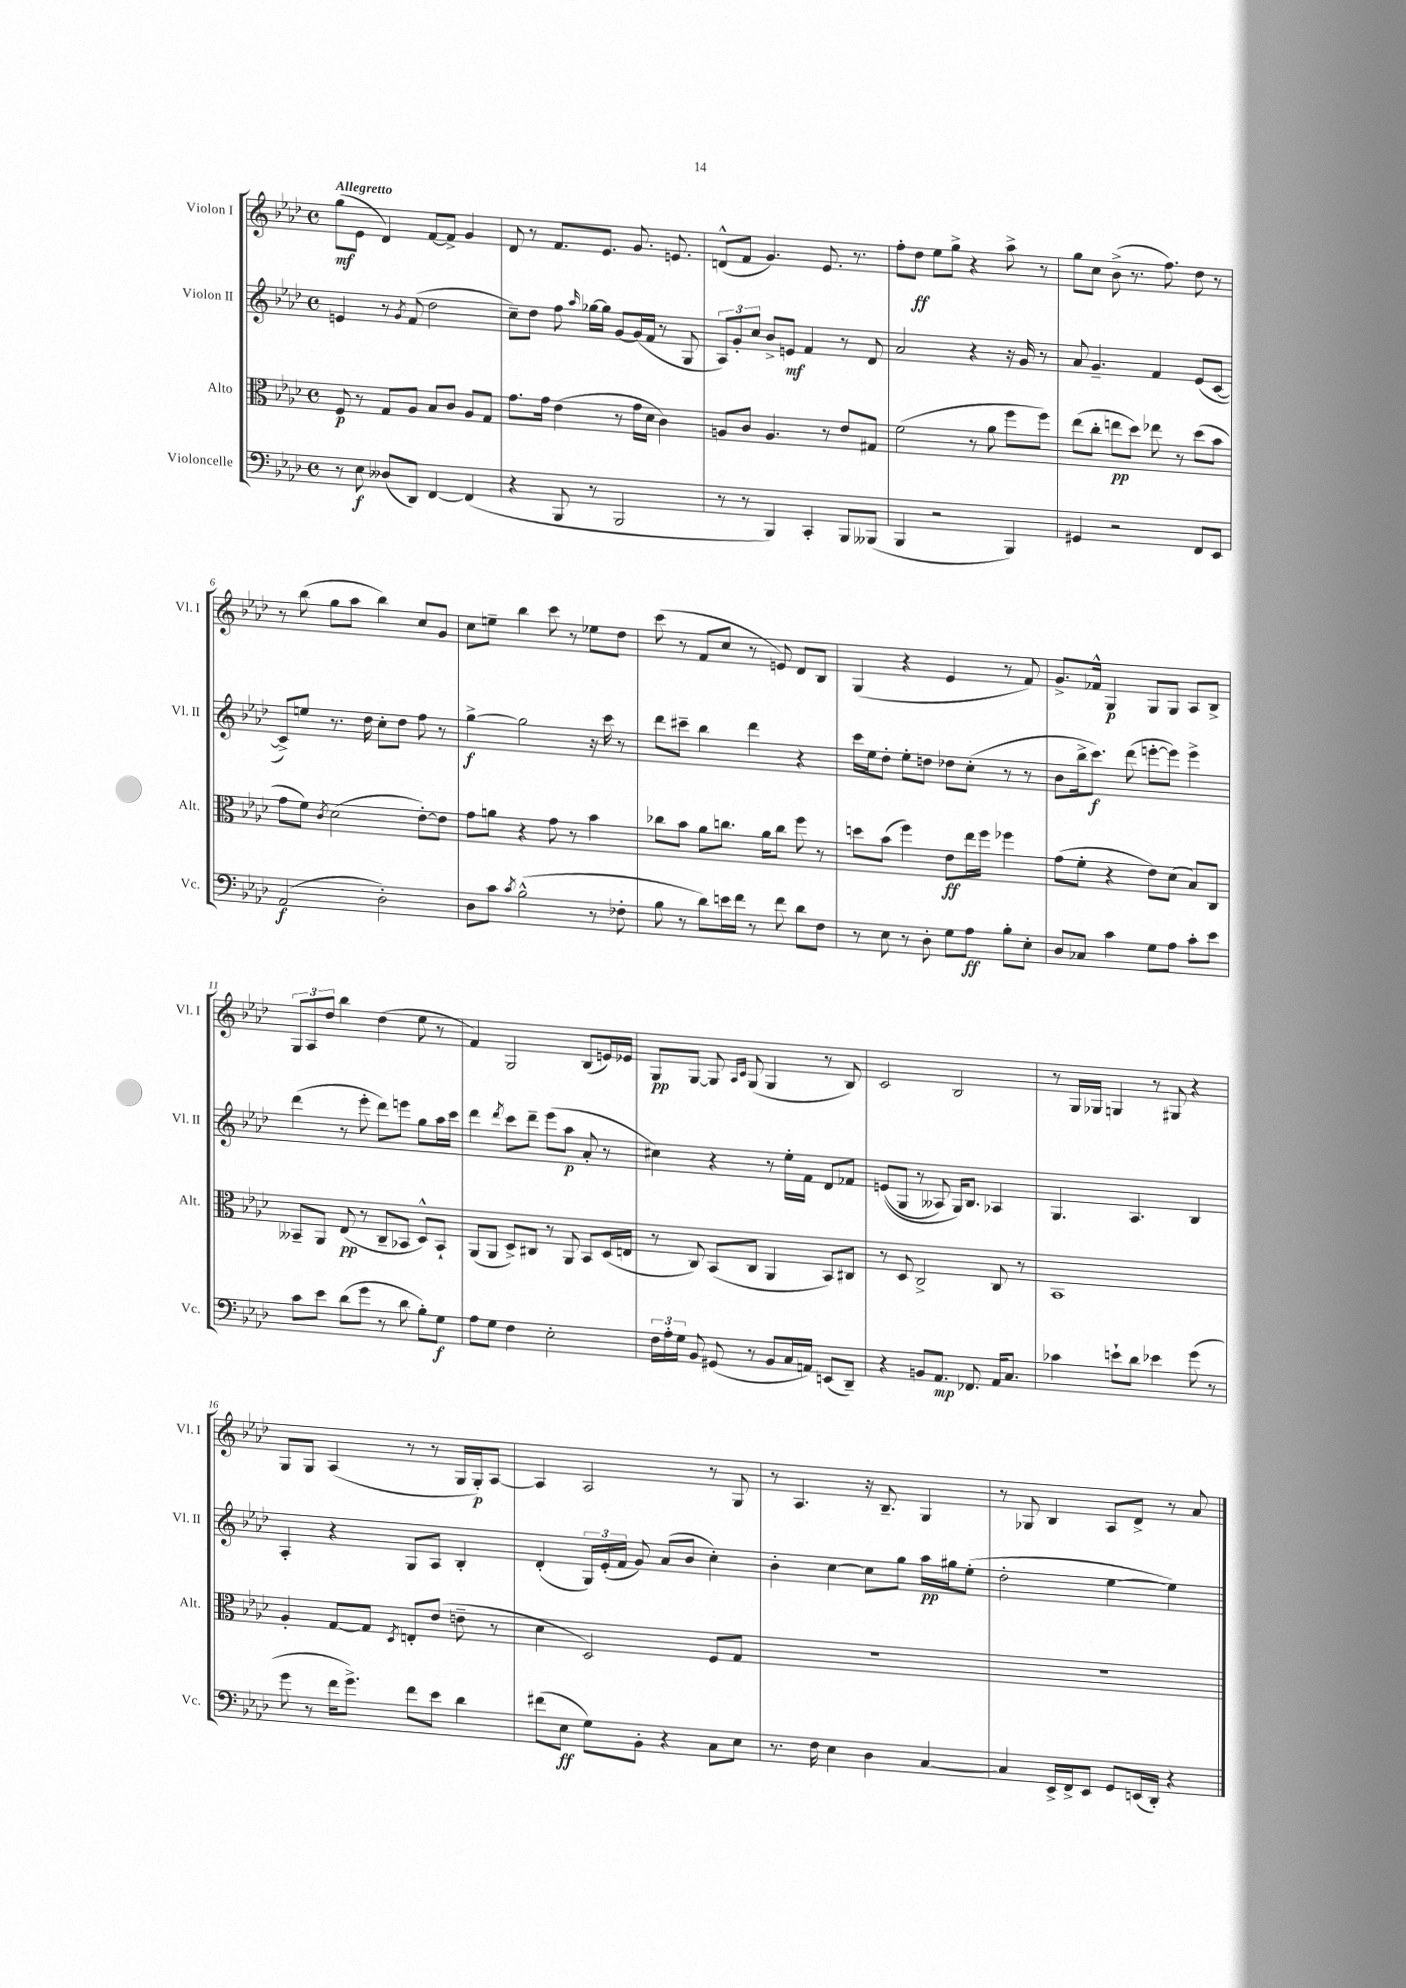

**kern	**dynam	**kern	**dynam	**kern	**dynam	**kern	**dynam
*part4	*part4	*part3	*part3	*part2	*part2	*part1	*part1
*staff4	*staff4	*staff3	*staff3	*staff2	*staff2	*staff1	*staff1
*I"Violoncelle	*	*I"Alto	*	*I"Violon II	*	*I"Violon I	*
*I'Vc.	*	*I'Alt.	*	*I'Vl. II	*	*I'Vl. I	*
*clefF4	*	*clefC3	*	*clefG2	*	*clefG2	*
*k[b-e-a-d-]	*	*k[b-e-a-d-]	*	*k[b-e-a-d-]	*	*k[b-e-a-d-]	*
*M4/4	*	*M4/4	*	*M4/4	*	*M4/4	*
*met(c)	*	*met(c)	*	*met(c)	*	*met(c)	*
=1	=1	=1	=1	=1	=1	=1	=1
!	!	!	!	!	!	!LO:TX:a:B:t=Allegretto	!
8r	.	8F/	p	4en/	.	(8gg\L	mf
8E-\	f	8r	.	.	.	8e-\J	.
(8D--X/L	.	8G/L	.	8r	.	4d-/)	.
.	.	.	.	8qg/	.	.	.
8DD-/J)	.	8A-/J	.	(8f/	.	.	.
[4FF/	.	8B-/L	.	2dd-\	.	[8f/L	.
.	.	8c/J	.	.	.	8f^/J]	.
(4FF/]	.	8A-/L	.	.	.	4g/	.
.	.	8G/J	.	.	.	.	.
=2	=2	=2	=2	=2	=2	=2	=2
4r	.	8.g\L	.	8cc~\L)	.	8d-/	.
.	.	.	.	8dd-\J	.	8r	.
.	.	16g\Jk	.	.	.	.	.
8BBB-/	.	(4e-\	.	8ff\	.	8.f/L	.
.	.	.	.	16qqaa-/	.	.	.
8r	.	.	.	[16gg-X\LL	.	.	.
.	.	.	.	16gg-\JJ]	.	8.e-/J	.
2BBB-/	.	8r	.	[8g/L	.	.	.
.	.	16g\LL	.	(16g/L]	.	8.g/	.
.	.	16d-\JJ	.	16f/JJ	.	.	.
.	.	4c\)	.	8r	.	.	.
.	.	.	.	.	.	8.en/	.
.	.	.	.	8G/	.	.	.
=3	=3	=3	=3	=3	=3	=3	=3
8r	.	8An/L	.	12A-/L)	.	(8dn^^/L	.
.	.	.	.	12g'/	.	.	.
8r	.	8c/J	.	.	.	8f/J	.
.	.	.	.	12cc/J	.	.	.
4BBB-/)	.	4.A/	.	8b-^/L	.	4.g/)	.
.	.	.	.	8en/J	mf	.	.
4CC'/	.	.	.	4f/	.	.	.
.	.	8r	.	.	.	8.e-/	.
8BBB-/L	.	8e-/L	.	8r	.	.	.
.	.	.	.	.	.	8.r	.
(8BBB--X/J	.	8G#X/J	.	8d-/	.	.	.
=4	=4	=4	=4	=4	=4	=4	=4
4BBB-/	.	(2f\	.	2a-/	.	8ff'\L	.
.	.	.	.	.	.	8dd-\J	ff
2r	.	.	.	.	.	8ee-\L	.
.	.	.	.	.	.	8gg^\J	.
.	.	8r	.	4r	.	4r	.
.	.	8a-\	.	.	.	.	.
4BBB-/)	.	8ff\L	.	16r	.	8aa-^\	.
.	.	.	.	16g/	.	.	.
.	.	8ff\J)	.	8r	.	8r	.
=5	=5	=5	=5	=5	=5	=5	=5
4GG#X/	.	(8ee-\L	.	8a-/	.	8gg\L	.
.	.	8cc'\J	.	4.g~/	.	8cc\J	.
2r	.	8een\L	pp	.	.	(8b-^\	.
.	.	8dd-\J)	.	.	.	8.r	.
.	.	8ee-X\	.	4f/	.	.	.
.	.	.	.	.	.	8.ff\)	.
.	.	8r	.	.	.	.	.
8FF/L	.	(8dd-\L	.	(8e-/L	.	8dd-\	.
8EE-/J	.	8b-\J	.	[8c/J	.	8r	.
!!LO:LB:g=z
=6	=6	=6	=6	=6	=6	=6	=6
(2AA-/	f	8g\L	.	8c^/L])	.	8r	.
.	.	8f\J)	.	8een/J	.	(8bb-\	.
.	.	8qc/	.	.	.	.	.
.	.	(2d-\	.	8.r	.	8gg\L	.
.	.	.	.	.	.	8aa-\J	.
.	.	.	.	16dd-\	.	.	.
2D-'\)	.	.	.	8cc'\L	.	4bb-\)	.
.	.	.	.	8dd-\J	.	.	.
.	.	[8e-'\L)	.	8ff\	.	8cc/L	.
.	.	8e-\J]	.	8r	.	8g/J	.
=7	=7	=7	=7	=7	=7	=7	=7
8D-\L	.	8g\L	.	[4gg^\	f	8cc\L	.
8c\J	.	8an\J	.	.	.	8een~\J	.
8qc/	.	.	.	.	.	.	.
(2B-^^\	.	4r	.	2gg\]	.	4bb-\	.
.	.	8g\	.	.	.	8ccc\	.
.	.	8r	.	.	.	8r	.
8r	.	4b-\	.	16r	.	8ee-X\L	.
.	.	.	.	16ccc\	.	.	.
8F-X'\	.	.	.	8r	.	8dd-\J	.
=8	=8	=8	=8	=8	=8	=8	=8
8B-\	.	8cc-X\L	.	8ddd-\L	.	(8ccc\	.
8r	.	8b-\J	.	8ccc#X~\J	.	8r	.
8d-\L)	.	8a-\L	.	4bb-\	.	8f/L	.
16en\L	.	8.ccn\J	.	.	.	8cc/J	.
16f\JJ	.	.	.	.	.	.	.
8r	.	.	.	4ddd-\	.	8r	.
.	.	16a-\KL	.	.	.	.	.
8f\	.	8cc\J	.	.	.	8en/)	.
8d-\L	.	8ff\	.	4r	.	8d-/L	.
8F\J	.	8r	.	.	.	8B-/J	.
=9	=9	=9	=9	=9	=9	=9	=9
8r	.	8ddn\L	.	16ccc\LL	.	(4G/	.
.	.	.	.	16ee-\J	.	.	.
8E-\	.	(8b-\J	.	8dd-'\J	.	.	.
8r	.	4ff\)	.	8ee-'\L	.	4r	.
8D-'\	.	.	.	8ddn\J	.	.	.
8G\L	.	8e-\L	ff	8dd-X\L	.	4e-/	.
8A-\J	ff	16ee-\L	.	(8cc'\J	.	.	.
.	.	16ff\JJ	.	.	.	.	.
8B-'\L	.	4ff-X\	.	8r	.	8r	.
8E-'\J	.	.	.	8r	.	8f/)	.
=10	=10	=10	=10	=10	=10	=10	=10
8D-/L	.	(8g\L	.	8b-\L	.	8.g^/L	.
8C-X/J	.	8f'\J	.	16bb-^\k	.	.	.
.	.	.	.	8.ccc\J)	f	16f-X^^/Jk	.
4c\	.	4r	.	.	.	4G/	p
.	.	.	.	(8ddd-\	.	.	.
8G\L	.	8e-\L)	.	[8eeen'\L	.	8G/L	.
8A-\J	.	(8d-\J	.	8eee\J])	.	8G/J	.
8c'\L	.	8B-/L)	.	4eee^\	.	8A-/L	.
8e-\J	.	8C/J	.	.	.	8B-^/J	.
!!LO:LB:g=z
=11	=11	=11	=11	=11	=11	=11	=11
8c\L	.	8BB--X~/L	.	(4ddd-\	.	12G/L	.
.	.	.	.	.	.	12A-/	.
8e-\J	.	8AA-/J	.	.	.	.	.
.	.	.	.	.	.	12dd-/J	.
(8d-\L	.	(8E-/	pp	8r	.	4bb-\	.
8g\J	.	8r	.	8eee-'\	.	.	.
8r	.	8C~/L	.	8ddd-\L)	.	(4dd-\	.
8d-\	.	8BB-X/J	.	8eeen\J	.	.	.
8B-'\L)	.	8D-^^/L)	.	8gg\L	.	8ee-\	.
8G\J	f	8BB-`/J	.	16aa-\L	.	8r	.
.	.	.	.	16ccc\JJ	.	.	.
=12	=12	=12	=12	=12	=12	=12	=12
8A-\L	.	(8AA-/L	.	4ddd-\	.	4f/)	.
8G\J	.	8AA-/J	.	.	.	.	.
.	.	.	.	8qddd-/	.	.	.
4F\	.	8D-^/L)	.	8ccc\L	.	2G/	.
.	.	8C#X/J	.	8ddd-~\J	.	.	.
2E-'\	.	8r	.	(8eee-\L	.	.	.
.	.	8AA-/	.	8aa-\J	p	.	.
.	.	8BB-/L	.	8a-'/	.	(8B-/L	.
.	.	(16D-/L	.	8r	.	16en/L)	.
.	.	16En/JJ	.	.	.	16e-X/JJ	.
=13	=13	=13	=13	=13	=13	=13	=13
24F\LL	.	8r	.	4cc#X\)	.	8G/L	pp
24A-'\	.	.	.	.	.	.	.
24G\JJ	.	.	.	.	.	.	.
8BB-/	.	8C/)	.	.	.	[8G/J	.
(8GG#X/	.	(8BB-/L	.	4r	.	8G/]	.
.	.	.	.	.	.	16qqA-/LL	.
.	.	.	.	.	.	16qqc/JJ	.
8r	.	8C/J	.	.	.	(8G/	.
8BB-/L	.	4AA-/	.	8r	.	4G/	.
16C/L	.	.	.	16ee-'\LL	.	.	.
16AAn/JJ)	.	.	.	16f\JJ	.	.	.
(8EEn/L	.	8BB-/L)	.	8d-/L	.	8r	.
8DD-~/J)	.	8C#X/J	.	8f-X/J	.	8B-/)	.
=14	=14	=14	=14	=14	=14	=14	=14
4r	.	8r	.	((8en/L	.	2c/	.
.	.	8D-/	.	8G/J	.	.	.
8BBn/L	.	2C^/	.	8r	.	.	.
8.AA-/J	mp	.	.	8A--X/)	.	.	.
.	.	.	.	16G/KL)	.	2B-/	.
8.FF-X/	.	.	.	8.B-/J	.	.	.
16AA-/KL	.	8C/	.	4A-X/	.	.	.
8.C/J	.	.	.	.	.	.	.
.	.	8r	.	.	.	.	.
=15	=15	=15	=15	=15	=15	=15	=15
4c-X\	.	1BB-	.	4.G/	.	8r	.
.	.	.	.	.	.	16G/LL	.
.	.	.	.	.	.	16G-X/JJ	.
8en`\L	.	.	.	.	.	4Gn/	.
8d-\J	.	.	.	4.A-/	.	.	.
4e-X\	.	.	.	.	.	8r	.
.	.	.	.	.	.	8G#X/	.
(8g\	.	.	.	4B-/	.	4r	.
8r	.	.	.	.	.	.	.
!!LO:LB:g=z
=16	=16	=16	=16	=16	=16	=16	=16
8g\	.	4A-'/	.	4A-'/	.	8G/L	.
8r	.	.	.	.	.	8G/J	.
16f\KL	.	[8G/L	.	4r	.	(4A-/	.
8.g^\J)	.	.	.	.	.	.	.
.	.	8G/J]	.	.	.	.	.
.	.	8qD-/	.	.	.	.	.
8f\L	.	8En'/L	.	8G/L	.	8r	.
8e-\J	.	(8e-/J	.	8A-/J	.	8r	.
4d-\	.	8en~\	.	4B-'/	.	16G/LL	.
.	.	.	.	.	.	16G'/J)	p
.	.	8r	.	.	.	[8A-/J	.
=17	=17	=17	=17	=17	=17	=17	=17
(8f#X\L	.	4d-\	.	(4d-'/	.	4A-/]	.
8E-\J	ff	.	.	.	.	.	.
8G\L)	.	2D-/)	.	24G/LL)	.	2A-/	.
.	.	.	.	(24e-'/	.	.	.
.	.	.	.	24f/JJ	.	.	.
8BB-'\J	.	.	.	8g/)	.	.	.
4r	.	.	.	(8a-/L	.	.	.
.	.	.	.	8b-/J	.	.	.
8C\L	.	8F/L	.	4cc'\)	.	8r	.
8E-\J	.	8G/J	.	.	.	8G/	.
=18	=18	=18	=18	=18	=18	=18	=18
8.r	.	1r	.	4b-'\	.	8r	.
.	.	.	.	.	.	4.A-/	.
16F\	.	.	.	.	.	.	.
4E-\	.	.	.	[4cc\	.	.	.
4D-\	.	.	.	8cc\L]	.	16r	.
.	.	.	.	.	.	8.B-~/	.
.	.	.	.	8gg\J	.	.	.
[4C/	.	.	.	16aa-\LL	pp	4G/	.
.	.	.	.	16gg#X\J	.	.	.
.	.	.	.	(8ee-'\J	.	.	.
=19	=19	=19	=19	=19	=19	=19	=19
4C/]	.	1r	.	2dd-'\	.	8r	.
.	.	.	.	.	.	8G-X/	.
16EE-^/LL	.	.	.	.	.	4B-/	.
16FF^/J	.	.	.	.	.	.	.
8EE-/J	.	.	.	.	.	.	.
8GG/L	.	.	.	[4ee-\	.	8A-/L	.
(16EEn/L	.	.	.	.	.	8d-^/J	.
16DD-'/JJ)	.	.	.	.	.	.	.
4r	.	.	.	4ee-\])	.	8r	.
.	.	.	.	.	.	8a-/	.
==	==	==	==	==	==	==	==
*-	*-	*-	*-	*-	*-	*-	*-
